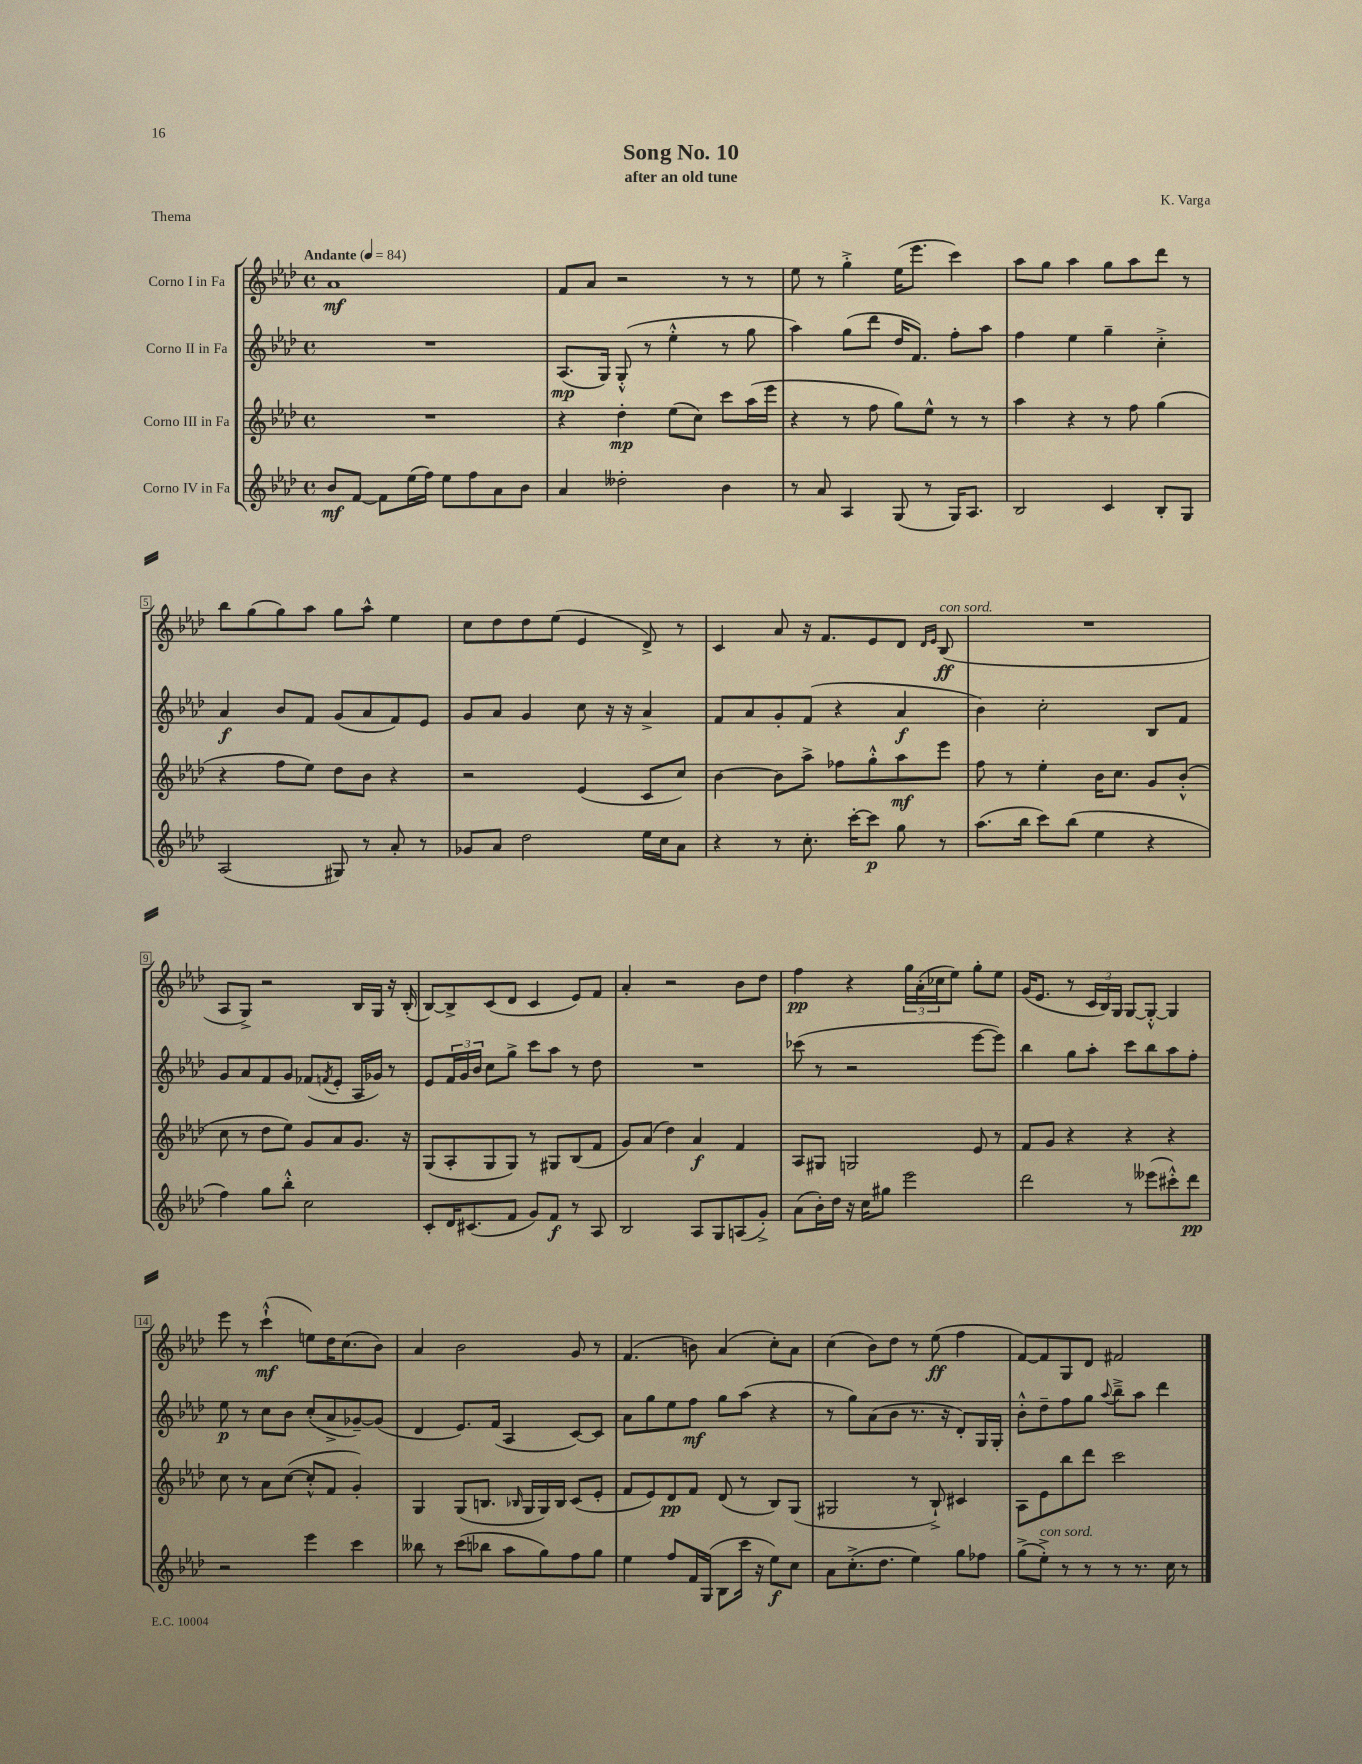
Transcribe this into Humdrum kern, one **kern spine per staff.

**kern	**kern	**kern	**kern
*staff4	*staff3	*staff2	*staff1
*clefG2	*clefG2	*clefG2	*clefG2
*k[b-e-a-d-]	*k[b-e-a-d-]	*k[b-e-a-d-]	*k[b-e-a-d-]
*M4/4	*M4/4	*M4/4	*M4/4
*met(c)	*met(c)	*met(c)	*met(c)
*MM84	*MM84	*MM84	*MM84
8b-/L	1r	1r	1a-
[8f/J	.	.	.
8f\]L	.	.	.
(16ee-\L	.	.	.
16ff\JJ)	.	.	.
8ee-\L	.	.	.
8ff\	.	.	.
8a-\	.	.	.
8b-\J	.	.	.
=	=	=	=
4a-/	4r	(8.A-/L	8f/L
.	.	.	8a-/J
.	.	16G/Jk)	.
2dd--'\	4dd-'\	(8G'^^/	2r
.	.	8r	.
.	(8ee-\L	4ee-'^^\	.
.	8cc\J)	.	.
4b-\	8ccc\L	8r	8r
.	(16aa-\L	8gg\	8r
.	16eee-\JJ	.	.
=	=	=	=
8r	4r	4aa-\)	8ee-\
8a-/	.	.	8r
4A-/	8r	(8gg\L	4gg'^\
.	8ff\	8ddd-\J	.
(8G/	8gg\L)	16dd-/LK	(16ee-\LK
.	.	8.f/J)	8.eee-\J
8r	8ee-^^\J	.	.
16G/LK)	8r	8ff'\L	4ccc\)
8.A-/J	.	.	.
.	8r	8aa-\J	.
=	=	=	=
2B-/	4aa-\	4ff\	8aa-\L
.	.	.	8gg\J
.	4r	4ee-\	4aa-\
4c/	8r	4gg~\	8gg\L
.	8ff\	.	8aa-\
8B-'/L	(4gg\	4cc'^\	8ddd-\J
8G/J	.	.	8r
=	=	=	=
(2A-/	4r	4a-/	8bb-\L
.	.	.	(8gg\
.	8ff\L	8b-/L	8gg\)
.	8ee-\J)	8f/J	8aa-\J
8G#/)	8dd-\L	(8g/L	8gg\L
8r	8b-\J	8a-/	8aa-^^\J
8a-'/	4r	8f/)	4ee-\
8r	.	8e-/J	.
=	=	=	=
8g-/L	2r	8g/L	8cc\L
8a-/J	.	8a-/J	8dd-\
2dd-\	.	4g/	8dd-\
.	.	.	(8ee-\J
.	(4e-/	8cc\	4e-/
.	.	16r	.
.	.	16r	.
16ee-\LL	8c/L	4a-^/	8d-^/)
16cc\J	.	.	.
8a-\J	8cc/J)	.	8r
=	=	=	=
4r	[4b-\	8f/L	4c/
.	.	8a-/	.
8r	8b-\]L	8g'/	8a-/
8.cc'\	8aa-^\J	(8f/J	16r
.	.	.	8.f/L
.	8ff-\L	4r	.
[16ccc'\LK	.	.	.
8ccc\]J	8gg'^^\	.	8e-/
8gg\	8aa-\	4a-/	8d-/J
.	.	.	16qqd-/LL
.	.	.	16qqe-/JJ
8r	8eee-\J	.	(8B-/
=	=	=	=
(8.aa-\L	8ff\	4b-\)	1r
.	8r	.	.
16bb-\Jk	.	.	.
8ccc\L)	4ee-'\	2cc'\	.
(8bb-\J	.	.	.
4ee-\	16b-\LK	.	.
.	8.cc\J	.	.
4r	8g/L	8B-/L	.
.	(8b-'^^/J	8f/J	.
=	=	=	=
4ff\)	8cc\	8g/L	8A-/L
.	8r	8a-/	8G^/J)
8gg\L	8dd-\L	8f/	2r
8bb-'^^\J	8ee-\J)	8g/J	.
2cc\	8g/L	(8f-/L	.
.	.	8qf/	.
.	8a-/	8e-'/J	.
.	8.g/J	16A-/LL	16B-/LL
.	.	16g-/JJ)	16G/JJ
.	.	8r	16r
.	16r	.	(16B-'/
=	=	=	=
8c'/L	(8G/L	8e-/L	[8B-/L)
16d-/K	8A-'/	24f/L	8B-^/]
.	.	24g/	.
(8.c#/	.	.	.
.	.	24b-/JJ	.
.	8G/	8cc\L	(8c/
8f/J	8G/J)	8gg^\J	8d-/J
8g/L)	8r	8ccc\L	4c/
8f/J	8G#/L	8aa-\J	.
8r	(8B-/	8r	8e-/L)
8A-/	8f/J	8dd-\	8f/J
=	=	=	=
2B-/	8g/L)	1r	4a-'/
.	(8a-/J	.	.
.	4dd-\)	.	2r
8A-/L	4a-/	.	.
8G/	.	.	.
(8A/	4f/	.	8b-\L
8g'^/J)	.	.	8dd-\J
=	=	=	=
(8a-\L	8A-/L	(8ccc-\	4ff\
16b-'\L)	8G#/J	8r	.
16dd-\JJ	.	.	.
16r	2G/	2r	4r
16cc\LK	.	.	.
8gg#\J	.	.	.
2eee-\	.	.	24gg\LL
.	.	.	(24a-'\
.	.	.	24cc-\J
.	.	.	8ee-\J)
.	8e-/	[8eee-\L	8gg'\L
.	8r	8eee-\]J)	8ee-\J
=	=	=	=
2ddd-\	8f/L	4bb-\	(16g/LK
.	.	.	8.e-/J
.	8g/J	.	.
.	4r	8gg\L	8r
.	.	8aa-'\J	24c/LL
.	.	.	24B-/)
.	.	.	24G/JJ
8r	4r	8ccc\L	[8G/L
(8eee--\L	.	8bb-\	8G'^^/_J
8ccc#'^^\)	4r	8aa-\	4G/]
8ddd-\J	.	8ff'\J	.
=	=	=	=
2r	8cc\	8ee-\	8eee-\
.	8r	8r	8r
.	8a-\L	8cc\L	(4ccc`^^\
.	([8cc\J	8b-\J	.
4eee-\	8cc'^^/]L	(8cc'/L	8ee\L)
.	8f/J	8a-^/	16dd-\K
.	.	.	(8.cc\
4ccc\	4g'/)	[8g-~/)	.
.	.	(8g-/]J	8b-\J)
=	=	=	=
8bb--\	4G/	4d-/	4a-/
8r	.	.	.
(8ccc\L	(8G/L	8.e-/L)	2b-\
8bb-\J	8.B/J	.	.
.	.	(16f/Jk	.
8aa-\L	.	4A-/	.
.	16qqB-/	.	.
.	16G/LL	.	.
8gg\)	16G/)	.	.
.	16B-/JJ	.	.
8ff\	(8c/L	[8c/L)	8g/
8gg\J	8e-'/J	8c/]J	8r
=	=	=	=
4ee-\	8f/L	8a-\L	(4.f/
.	8e-/)	8gg\	.
8ff/L	8d-/	8ee-\	.
16f/L	8f/J	8ff\J	8b\)
(16G/JJ	.	.	.
8B-\L	(8d-/	8gg\L	(4a-/
16ccc\Jk	8r	(8aa-\J	.
16r	.	.	.
8ee-\L)	8B-/L)	4r	8cc'\L)
8cc\J	(8G/J	.	8a-\J
=	=	=	=
8a-\L	2G#/	8r	(4cc\
(8.cc'^\	.	8gg\L)	.
.	.	(8a-\	8b-\L)
8.dd-\J	.	.	.
.	.	8b-\J	8dd-\J
4ee-\)	8r	8.r	8r
.	8B-`^/)	.	(8ee-\
.	.	16r	.
8gg\L	4c#/	8d-'/L)	4ff\
8ff-\J	.	16G/L	.
.	.	16G'/JJ	.
=	=	=	=
(8gg^\L	8A-\L	8b-'^^\L	[8f/L)
8ee-'^\J)	8e-\	8dd-~\	8f/]
8r	8bb-\	8ff\	8G/
8r	8ddd-\J	8gg\J	8d-/J
.	.	8qqaa-/	.
8r	2ccc\	8bb-~^\L	2f#/
8.r	.	8aa-\J	.
.	.	4ddd-\	.
16cc\	.	.	.
8r	.	.	.
==	==	==	==
*-	*-	*-	*-
